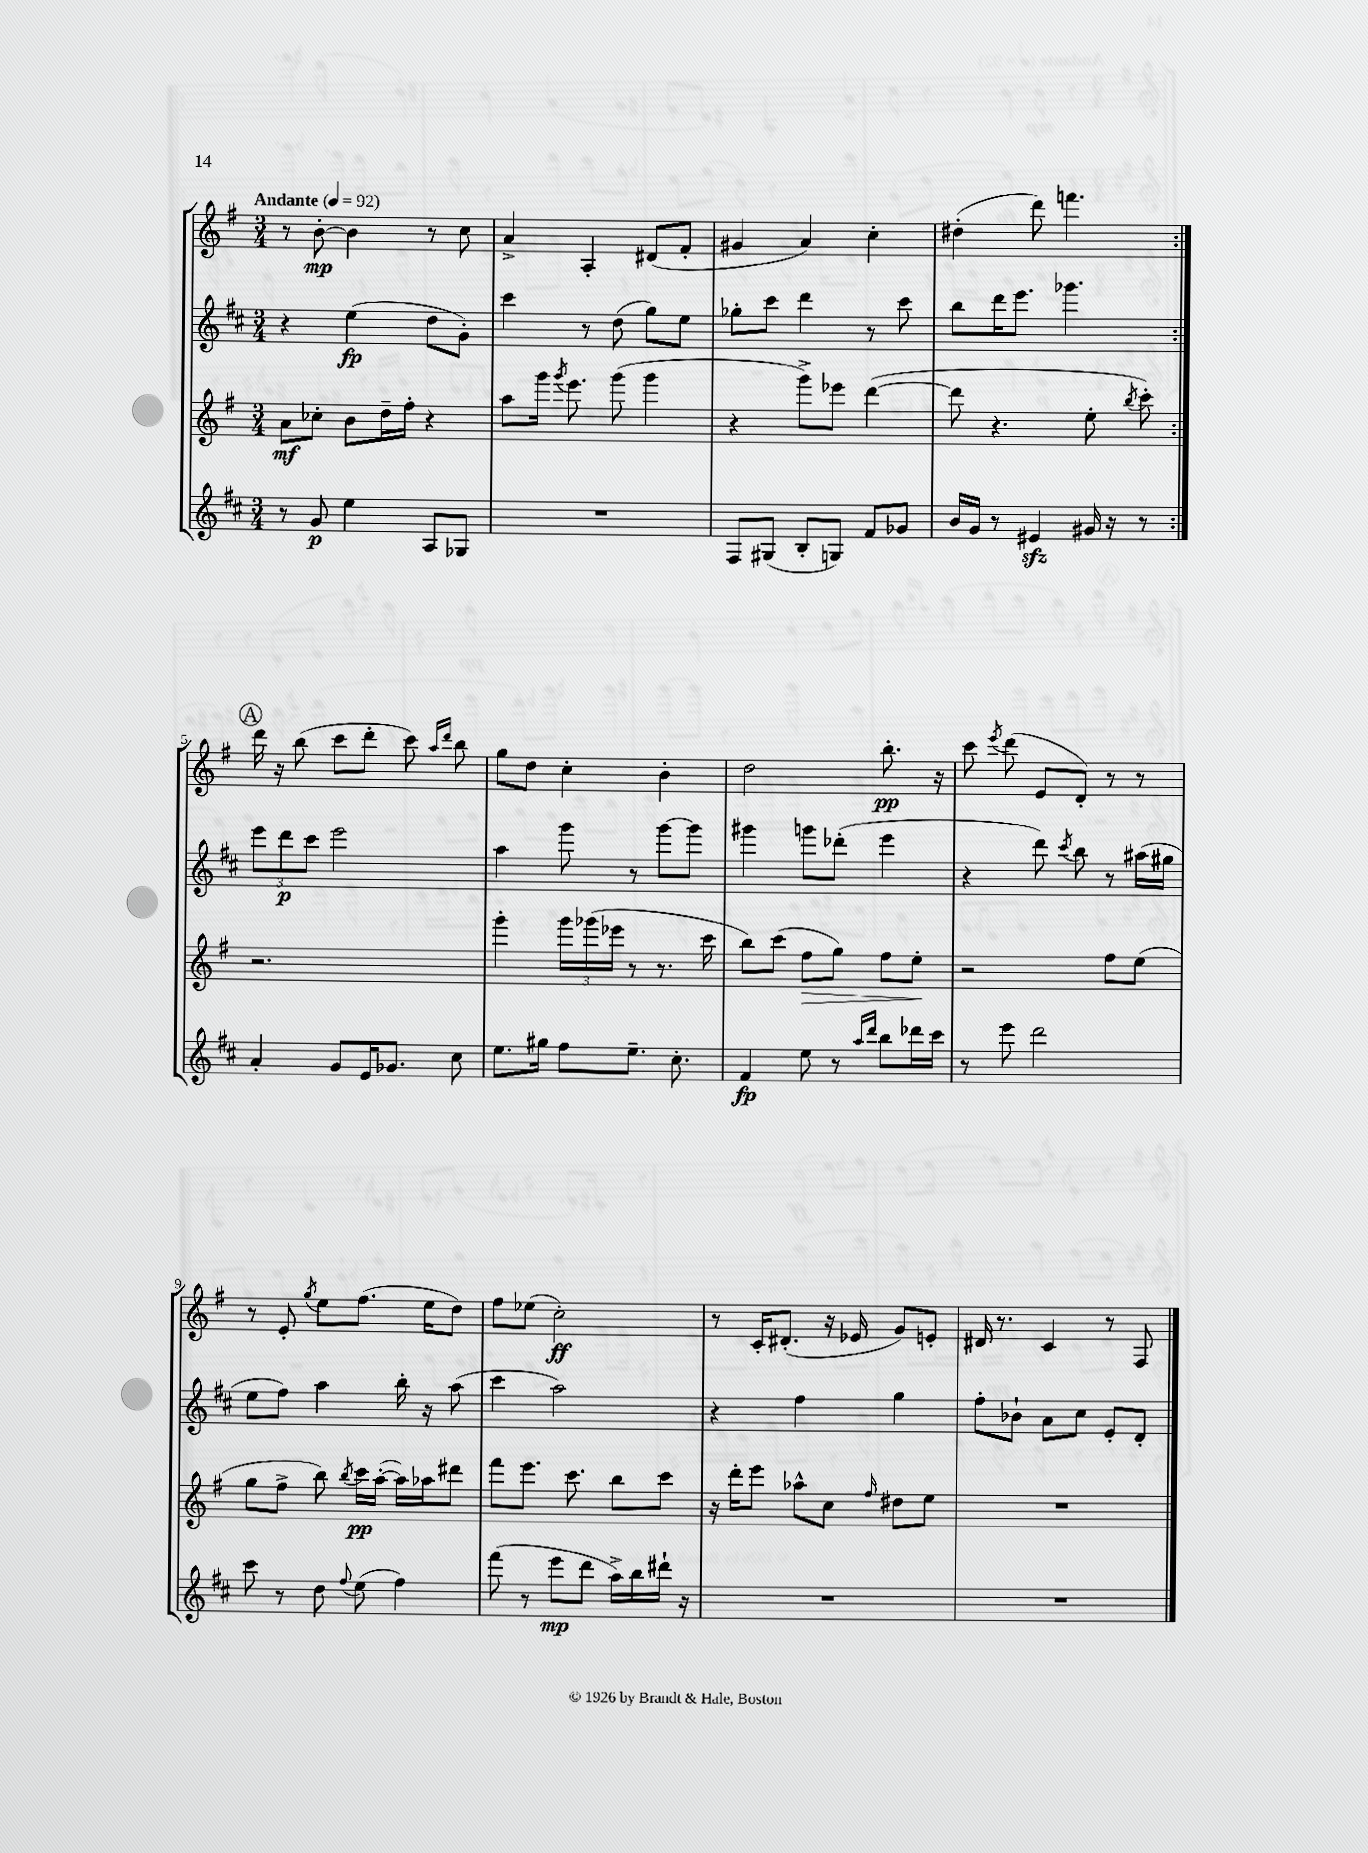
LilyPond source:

<<
\new StaffGroup <<
\new Staff = "s0" {
    \clef treble \key g \major \numericTimeSignature \time 3/4 \tempo "Andante" 4 = 92
    \autoBeamOff \repeat volta 2 { r8 b'8~-.\mp b'4 r8 c''8 |
    a'4-> a4-. dis'8[( fis'8]-. |
    gis'4 a'4) c''4-. |
    dis''4-.( d'''8) f'''4. | }
    \mark \markup { \circle "A" } d'''16 r16 b''8( c'''8[ d'''8]-. c'''8) \grace { a''16[ d'''16] } b''8 |
    g''8[ d''8] c''4-. b'4-. |
    d''2 b''8.-.\pp r16 |
    c'''8 \acciaccatura { e'''8 } d'''8( e'8[ d'8]-.) r8 r8 |
    r8 e'8-. \acciaccatura { g''8 } e''8[ fis''8.]( e''16[ d''8]) |
    fis''8[ ees''8]( c''2-.\ff) |
    r8 c'16[-. dis'8.]-.( r16 ees'16 g'8[) e'8]-. |
    dis'16 r8. c'4 r8 fis8 \bar "|." |
}
\new Staff = "s1" {
    \clef treble \key d \major \numericTimeSignature \time 3/4
    \autoBeamOff \repeat volta 2 { r4 e''4\fp( d''8[ g'8]-.) |
    cis'''4 r8 d''8( g''8[) e''8] |
    ges''8[-. cis'''8] d'''4 r8 cis'''8 |
    b''8[ d'''16 e'''8.] ges'''4. | }
    \mark \markup { \circle "A" } \tuplet 3/2 { e'''8[ d'''8\p cis'''8] } e'''2 |
    a''4 g'''8 r8 g'''8[~ g'''8] |
    gis'''4 g'''8[ des'''8]-.( e'''4 |
    r4 d'''8) \acciaccatura { cis'''8 } b''8 r8 ais''16[( gis''16] |
    e''8[ fis''8]) a''4 b''16-. r16 a''8( |
    cis'''4 a''2) |
    r4 fis''4 g''4 |
    fis''8[-. bes'8]-! a'8[ cis''8] e'8[-. d'8]-. \bar "|." |
}
\new Staff = "s2" {
    \clef treble \key g \major \numericTimeSignature \time 3/4
    \autoBeamOff \repeat volta 2 { a'8[\mf ces''8]-. b'8[ d''16-- fis''16]-. r4 |
    a''8[ g'''16] \acciaccatura { g'''8 } e'''8. g'''8( g'''4 |
    r4 g'''8[->) ees'''8] d'''4~( |
    d'''8 r4. e''8-. \acciaccatura { b''8 } c'''8-.) | }
    \mark \markup { \circle "A" } r2. |
    g'''4-. \tuplet 3/2 { g'''16[ ges'''16( ees'''16] } r8 r8. c'''16 |
    b''8[) c'''8]( fis''8[\> g''8]) fis''8[ e''8]-.\! |
    r2 fis''8[ e''8]( |
    g''8[ fis''8]-> b''8) \acciaccatura { b''8 } c'''16[\pp a''16]~-.( a''16[) aes''16 dis'''8] |
    fis'''8[ e'''8.] c'''8. b''8[ c'''8] |
    r16 d'''16[-. e'''8] aes''8[-^ c''8] \grace { fis''16 } dis''8[ e''8] |
    R2. \bar "|." |
}
\new Staff = "s3" {
    \clef treble \key d \major \numericTimeSignature \time 3/4
    \autoBeamOff \repeat volta 2 { r8 g'8\p e''4 a8[ ges8] |
    R2. |
    fis8[ gis8]( b8[-. g8]) fis'8[ ges'8] |
    b'16[ g'16] r8 eis'4\sfz gis'16 r16 r8 | }
    \mark \markup { \circle "A" } a'4-. g'8[ e'16 ges'8.] cis''8 |
    e''8.[ gis''16] fis''8[ e''8.]-- cis''8.-. |
    fis'4\fp e''8 r8 \grace { a''16[ d'''16] } b''8[ des'''16 cis'''16] |
    r8 e'''8 d'''2 |
    cis'''8 r8 d''8 \appoggiatura { fis''8 } e''8( fis''4) |
    fis'''8( r8 e'''8[\mp d'''8] a''16[->) b''16 dis'''16]-! r16 |
    R2. |
    R2. \bar "|." |
}
>>
>>
